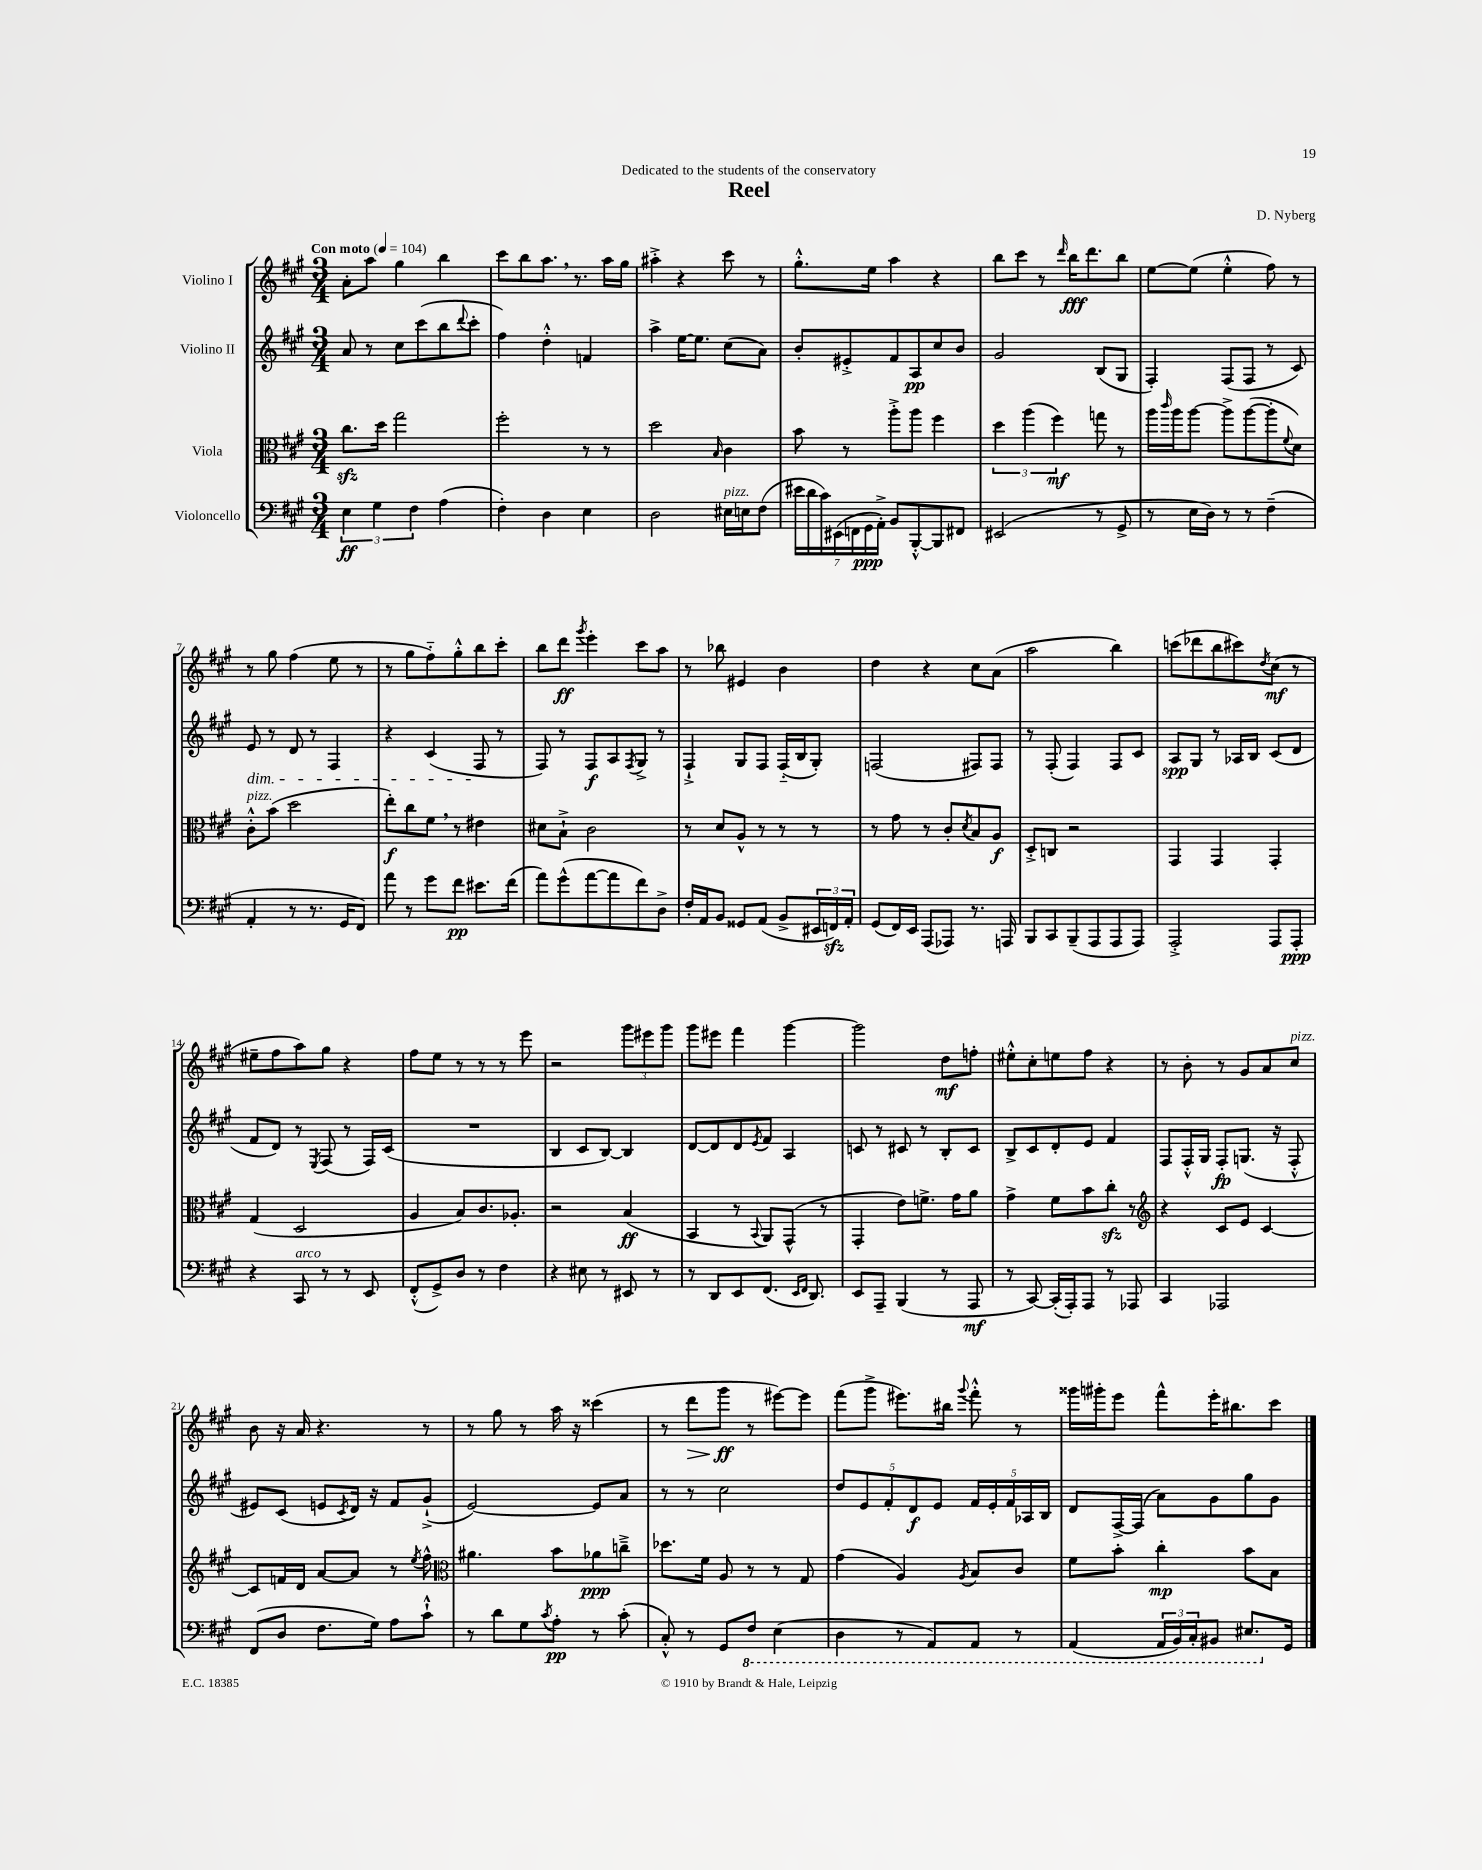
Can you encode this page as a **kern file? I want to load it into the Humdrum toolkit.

**kern	**dynam	**kern	**dynam	**kern	**dynam	**kern	**dynam
*part4	*part4	*part3	*part3	*part2	*part2	*part1	*part1
*staff4	*staff4	*staff3	*staff3	*staff2	*staff2	*staff1	*staff1
*I"Violoncello	*	*I"Viola	*	*I"Violino II	*	*I"Violino I	*
*clefF4	*	*clefC3	*	*clefG2	*	*clefG2	*
*k[f#c#g#]	*	*k[f#c#g#]	*	*k[f#c#g#]	*	*k[f#c#g#]	*
*M3/4	*	*M3/4	*	*M3/4	*	*M3/4	*
*MM104	*	*MM104	*	*MM104	*	*MM104	*
=1	=1	=1	=1	=1	=1	=1	=1
!	!	!	!	!	!	!LO:TX:a:B:t=Con moto	!
6E\	ff	8.cc#zz\L	.	8a/	.	8a'\L	.
.	.	.	.	8r	.	8aa\J	.
6G#\	.	.	.	.	.	.	.
.	.	16dd\Jk	.	.	.	.	.
.	.	2gg#\	.	8cc#\L	.	4gg#\	.
6F#\	.	.	.	.	.	.	.
.	.	.	.	(8ccc#\	.	.	.
(4A\	.	.	.	8bb\	.	4bb\	.
.	.	.	.	8qqddd/	.	.	.
.	.	.	.	8ccc#'\J	.	.	.
=2	=2	=2	=2	=2	=2	=2	=2
4F#'\)	.	2ff#'\	.	4ff#\)	.	8ccc#\L	.
.	.	.	.	.	.	8bb\	.
4D\	.	.	.	4dd'^^\	.	8.aa,\J	.
.	.	.	.	.	.	8.r	.
4E\	.	8r	.	4fn/	.	.	.
.	.	8r	.	.	.	16aa\LL	.
.	.	.	.	.	.	16gg#\JJ	.
=3	=3	=3	=3	=3	=3	=3	=3
2D\	.	2dd\	.	4aa^\	.	4aa#X'^\	.
.	.	.	.	[16ee\KL	.	4r	.
.	.	.	.	8.ee\J]	.	.	.
.	.	16qqB/	.	.	.	.	.
!LO:TX:a:i:t=pizz.	!	!	!	!	!	!	!
16E#X\LL	.	4c#\	.	(8cc#\L	.	8ccc#\	.
16En\J	.	.	.	.	.	.	.
(8F#\J	.	.	.	8a\J)	.	8r	.
=4	=4	=4	=4	=4	=4	=4	=4
28e#X\LL	.	8b\	.	8b'/L	.	8.gg#'^^\L	.
28d\	.	.	.	.	.	.	.
28c#\)	.	.	.	.	.	.	.
(28EE#X\	.	.	.	.	.	.	.
.	.	8r	.	8e#X'^/	.	.	.
28FFn\	.	.	.	.	.	.	.
28GG#\	ppp	.	.	.	.	.	.
.	.	.	.	.	.	16ee\Jk	.
28AA'^\JJ)	.	.	.	.	.	.	.
8BB/L	.	8aa'^\L	.	8f#/	.	4aa\	.
[8BBB'^^/	.	8aa\J	.	8A/	pp	.	.
8BBB/]	.	4ff#\	.	8cc#/	.	4r	.
8FF#X/J	.	.	.	8b/J	.	.	.
=5	=5	=5	=5	=5	=5	=5	=5
(2EE#X/	.	6dd\	.	2g#/	.	8bb\L	.
.	.	.	.	.	.	8ccc#\J	.
.	.	(6aa\	.	.	.	.	.
.	.	.	.	.	.	8r	.
.	.	6ff#\)	mf	.	.	.	.
.	.	.	.	.	.	16qqddd/	.
.	.	.	.	.	.	16bb\KL	fff
.	.	.	.	.	.	8.ddd\	.
8r	.	8ggn\	.	(8B/L	.	.	.
8GG#^/	.	8r	.	8G#/J	.	8bb\J	.
=6	=6	=6	=6	=6	=6	=6	=6
8r	.	16aa\LL	.	4F#'/)	.	[8ee\L	.
.	.	16qqccc#/	.	.	.	.	.
.	.	16aa\J	.	.	.	.	.
16E\LL	.	[8aa\J	.	.	.	(8ee\J]	.
16D\JJ)	.	.	.	.	.	.	.
8r	.	8aa^\L]	.	(8F#/L	.	4ee'^^\	.
8r	.	([8aa\	.	8F#/J	.	.	.
(4F#~\	.	8aa'\]	.	8r	.	8ff#\)	.
.	.	8qqf#/	.	.	.	.	.
.	.	8d\J)	.	8c#/)	.	8r	.
!!LO:LB:g=z
=7	=7	=7	=7	=7	=7	=7	=7
!	!	!	!	!LO:TX:b:i:t=dim.	!	!	!
!	!	!LO:TX:a:i:t=pizz.	!	!	!	!	!
4AA'/	.	8c#'^^\L	.	8e/	.	8r	.
.	.	(8b\J	.	8r	.	8gg#\	.
8r	.	2dd\	.	8d/	.	(4ff#\	.
8.r	.	.	.	8r	.	.	.
.	.	.	.	4F#/	.	8ee\	.
16GG#/KL	.	.	.	.	.	.	.
8FF#/J)	.	.	.	.	.	8r	.
=8	=8	=8	=8	=8	=8	=8	=8
8a\	.	8ee'\L)	f	4r	.	8r	.
8r	.	8cc#\	.	.	.	8gg#\L	.
8g#\L	.	8f#,\J	.	(4c#/	.	8ff#\)	.
8f#\J	pp	8r	.	.	.	8gg#'^^\	.
8.e#X\L	.	4e#X\	.	8F#/	.	8bb\	.
.	.	.	.	8r	.	8ccc#'\J	.
(16f#\Jk	.	.	.	.	.	.	.
=9	=9	=9	=9	=9	=9	=9	=9
8a\L)	.	8d#X\L	.	8F#/)	.	8bb\L	.
(8g#^^\	.	8B`^\J	.	8r	.	8ddd\J	ff
.	.	.	.	.	.	8qggg#/	.
[8a\	.	2c#\	.	8F#/L	f	4eee'\	.
8a\]	.	.	.	8A/	.	.	.
.	.	.	.	8qF#/	.	.	.
8f#\)	.	.	.	8G#^/J	.	8ccc#\L	.
8D^\J	.	.	.	8r	.	8aa\J	.
=10	=10	=10	=10	=10	=10	=10	=10
16F#'/LL	.	8r	.	4F#`^/	.	8r	.
16AA/J	.	.	.	.	.	.	.
8BB/J	.	8d/L	.	.	.	8bb-X\	.
8GG##X/L	.	8A^^/J	.	8G#/L	.	4e#X/	.
(8AA/J	.	8r	.	8F#/J	.	.	.
8BB^/L	.	8r	.	(16F#/LL	.	4b\	.
.	.	.	.	16B/J	.	.	.
24EE#X/L	.	8r	.	8G#'/J)	.	.	.
24FFnzz/)	.	.	.	.	.	.	.
24AA'/JJ	.	.	.	.	.	.	.
=11	=11	=11	=11	=11	=11	=11	=11
(8GG#/L	.	8r	.	(2Fn/	.	4dd\	.
16FF#/L)	.	8g#\	.	.	.	.	.
16EE/JJ	.	.	.	.	.	.	.
(8AAA/L	.	8r	.	.	.	4r	.
8AAA-X/J)	.	8c#'/L	.	.	.	.	.
.	.	8qd/	.	.	.	.	.
8.r	.	8B/	.	8F#X/L)	.	8cc#\L	.
.	.	8A/J	f	8F#/J	.	(8a\J	.
16AAAn/	.	.	.	.	.	.	.
=12	=12	=12	=12	=12	=12	=12	=12
8BBB/L	.	8D'^/L	.	8r	.	2aa\	.
8CC#/	.	8Cn/J	.	(8F#'/	.	.	.
(8BBB~/	.	2r	.	4F#/)	.	.	.
8AAA/	.	.	.	.	.	.	.
8AAA/	.	.	.	8F#/L	.	4bb\)	.
8AAA/J)	.	.	.	8c#/J	.	.	.
=13	=13	=13	=13	=13	=13	=13	=13
2AAA'^/	.	4GG#/	.	8A/L	spp	(8cccn\L	.
.	.	.	.	8G#/J	.	8ddd-X\	.
.	.	4GG#/	.	8r	.	8bb\	.
.	.	.	.	16A-X/LL	.	8ccc#X\)	.
.	.	.	.	16B/JJ	.	.	.
.	.	.	.	.	.	8qdd/	.
8AAA/L	.	4GG#'/	.	(8c#/L	.	(8cc#\J	mf
8AAA'/J	ppp	.	.	8d/J	.	8r	.
!!LO:LB:g=z
=14	=14	=14	=14	=14	=14	=14	=14
4r	.	(4G#/	.	8f#/L	.	8ee#X~\L	.
.	.	.	.	8d/J)	.	8ff#\	.
!LO:TX:a:i:t=arco	!	!	!	!	!	!	!
8CC#/	.	2D/	.	8r	.	8aa\)	.
.	.	.	.	8qE/	.	.	.
8r	.	.	.	(8F#/	.	8gg#\J	.
8r	.	.	.	8r	.	4r	.
8EE/	.	.	.	16F#/LL)	.	.	.
.	.	.	.	(16c#/JJ	.	.	.
=15	=15	=15	=15	=15	=15	=15	=15
(8FF#'^^/L	.	4A/	.	2.r	.	8ff#\L	.
8GG#^/)	.	.	.	.	.	8ee\J	.
8D/J	.	8B/L)	.	.	.	8r	.
8r	.	8.c#/	.	.	.	8r	.
4F#\	.	.	.	.	.	8r	.
.	.	8.A-X'/J	.	.	.	.	.
.	.	.	.	.	.	8eee\	.
=16	=16	=16	=16	=16	=16	=16	=16
4r	.	2r	.	4B/	.	2r	.
8E#X\	.	.	.	8c#/L	.	.	.
8r	.	.	.	[8B/J)	.	.	.
8EE#X/	.	(4B/	ff	4B/]	.	12ggg#\L	.
.	.	.	.	.	.	12eee#X\	.
8r	.	.	.	.	.	.	.
.	.	.	.	.	.	12ggg#\J	.
=17	=17	=17	=17	=17	=17	=17	=17
8r	.	4BB/	.	[8d/L	.	8ggg#\L	.
8DD/L	.	.	.	8d/]	.	8eee#X\J	.
8EE/	.	8r	.	8d/	.	4fff#\	.
.	.	8qqBB/	.	8qe/	.	.	.
(8.FF#/J	.	8AA/L)	.	8f#/J	.	.	.
.	.	(8GG#^^/J	.	4A/	.	[4ggg#\	.
16qqEE/LL	.	.	.	.	.	.	.
16qqFF#/JJ	.	.	.	.	.	.	.
8.DD/)	.	.	.	.	.	.	.
.	.	8r	.	.	.	.	.
=18	=18	=18	=18	=18	=18	=18	=18
8EE/L	.	4GG#'/	.	8cn/	.	2ggg#\]	.
8AAA~/J	.	.	.	8r	.	.	.
(4BBB/	.	8e\L)	.	8c#X/	.	.	.
.	.	8.fn^\J	.	8r	.	.	.
8r	.	.	.	8B'/L	.	8dd\L	mf
.	.	16g#\KL	.	.	.	.	.
8AAA/	mf	8a\J	.	8c#/J	.	8ffn'\J	.
=19	=19	=19	=19	=19	=19	=19	=19
8r	.	4g#^\	.	8B^/L	.	8ee#X'^^\L	.
[8CC#/)	.	.	.	8c#/	.	8cc#'\	.
(16CC#'/LL]	.	8f#\L	.	8d'/	.	8een\	.
16AAA'/J)	.	.	.	.	.	.	.
8AAA/J	.	8b\	.	8e/J	.	8ff#\J	.
8r	.	8cc#zz'\J	.	4f#/	.	4r	.
8AAA-X/	.	8r	.	.	.	.	.
=20	=20	=20	=20	=20	=20	=20	=20
*	*	*clefG2	*	*	*	*	*
4CC#/	.	4r	.	8F#/L	.	8r	.
.	.	.	.	16F#'^^/L	.	8b'\	.
.	.	.	.	16G#/JJ	.	.	.
2AAA-X/	.	8c#/L	.	8F#'/L	fp	8r	.
.	.	8e/J	.	(8.Gn/J	.	8g#/L	.
.	.	[4c#/	.	.	.	8a/	.
.	.	.	.	16r	.	.	.
!	!	!	!	!	!	!LO:TX:a:i:t=pizz.	!
.	.	.	.	8F#'^^/	.	8cc#/J	.
!!LO:LB:g=z
=21	=21	=21	=21	=21	=21	=21	=21
(8FF#/L	.	8c#/L]	.	8e#X/L)	.	8b\	.
8D/J	.	16fn/L	.	(8c#/J	.	16r	.
.	.	16d/JJ	.	.	.	16a/	.
8.F#\L	.	[8a/L	.	8en/L	.	4.r	.
.	.	.	.	8qc#/	.	.	.
.	.	8a/J]	.	16d/Jk)	.	.	.
16G#\Jk)	.	.	.	16r	.	.	.
8A\L	.	8r	.	8f#/L	.	.	.
.	.	8qee/	.	.	.	.	.
8c#`^^\J	.	8ff#^^\	.	(8g#`^/J	.	8r	.
=22	=22	=22	=22	=22	=22	=22	=22
*	*	*clefC3	*	*	*	*	*
8r	.	4.a#X\	.	[2e/)	.	8r	.
8d\L	.	.	.	.	.	8gg#\	.
8G#\	.	.	.	.	.	8r	.
8qc#/	.	.	.	.	.	.	.
8A'\J	pp	8b\L	.	.	.	16aa\	.
.	.	.	.	.	.	16r	.
8r	.	8a-X\	ppp	8e/L]	.	(4ccc##X\	.
(8c#'\	.	8ccn~^\J	.	8a/J	.	.	.
=23	=23	=23	=23	=23	=23	=23	=23
8C#'^^/)	.	8.dd-X\L	.	8r	.	8r	.
!	!	!	!	!	!	!	!LO:HP:b
8r	.	.	.	8r	.	8ddd\L	>
.	.	16f#\Jk	.	.	.	.	.
8GG#/L	.	8A/	.	2cc#\	.	8ggg#\J	ff
*8ba	*	*	*	*	*	*	*
8FF#/J	.	8r	.	.	.	8r	]
(4EE\	.	8r	.	.	.	[8eee#X\L)	.
.	.	8G#/	.	.	.	8eee#\J]	.
=24	=24	=24	=24	=24	=24	=24	=24
4DD\	.	(4g#\	.	10dd/L	.	(8fff#\L	.
.	.	.	.	10e/	.	.	.
.	.	.	.	.	.	8ggg#^\J	.
.	.	.	.	10f#'/	.	.	.
8r	.	4A/)	.	.	.	8.eee#X\L)	.
.	.	.	.	10d/	f	.	.
8AAA/L)	.	.	.	.	.	.	.
.	.	.	.	10e/J	.	.	.
.	.	.	.	.	.	16bb#X\Jk	.
.	.	8qA/	.	.	.	8qqggg#/	.
8AAA/J	.	8B/L	.	20f#/LL	.	8fff#'^^\	.
.	.	.	.	20e'/	.	.	.
.	.	.	.	20f#/	.	.	.
8r	.	8c#/J	.	.	.	8r	.
.	.	.	.	20A-X/	.	.	.
.	.	.	.	20B/JJ	.	.	.
=25	=25	=25	=25	=25	=25	=25	=25
(4AAA/	.	8f#\L	.	8d/L	.	16ggg##X\LL	.
.	.	.	.	.	.	16ggg#X'\J	.
.	.	8b'\J	.	[16F#^/L	.	8eee\J	.
.	.	.	.	(16F#/JJ]	.	.	.
24AAA/LL	.	4cc#'\	mp	8a\L)	.	8fff#^^\L	.
24BBB/)	.	.	.	.	.	.	.
24CC#'/J	.	.	.	.	.	.	.
8BBB#X/J	.	.	.	8g#\	.	16eee'\K	.
.	.	.	.	.	.	8.bb#X\	.
8.EE#X/L	.	8b\L	.	8gg#\	.	.	.
.	.	8B\J	.	8g#\J	.	8ccc#\J	.
*X8ba	*	*	*	*	*	*	*
16GG#/Jk	.	.	.	.	.	.	.
==	==	==	==	==	==	==	==
*-	*-	*-	*-	*-	*-	*-	*-
